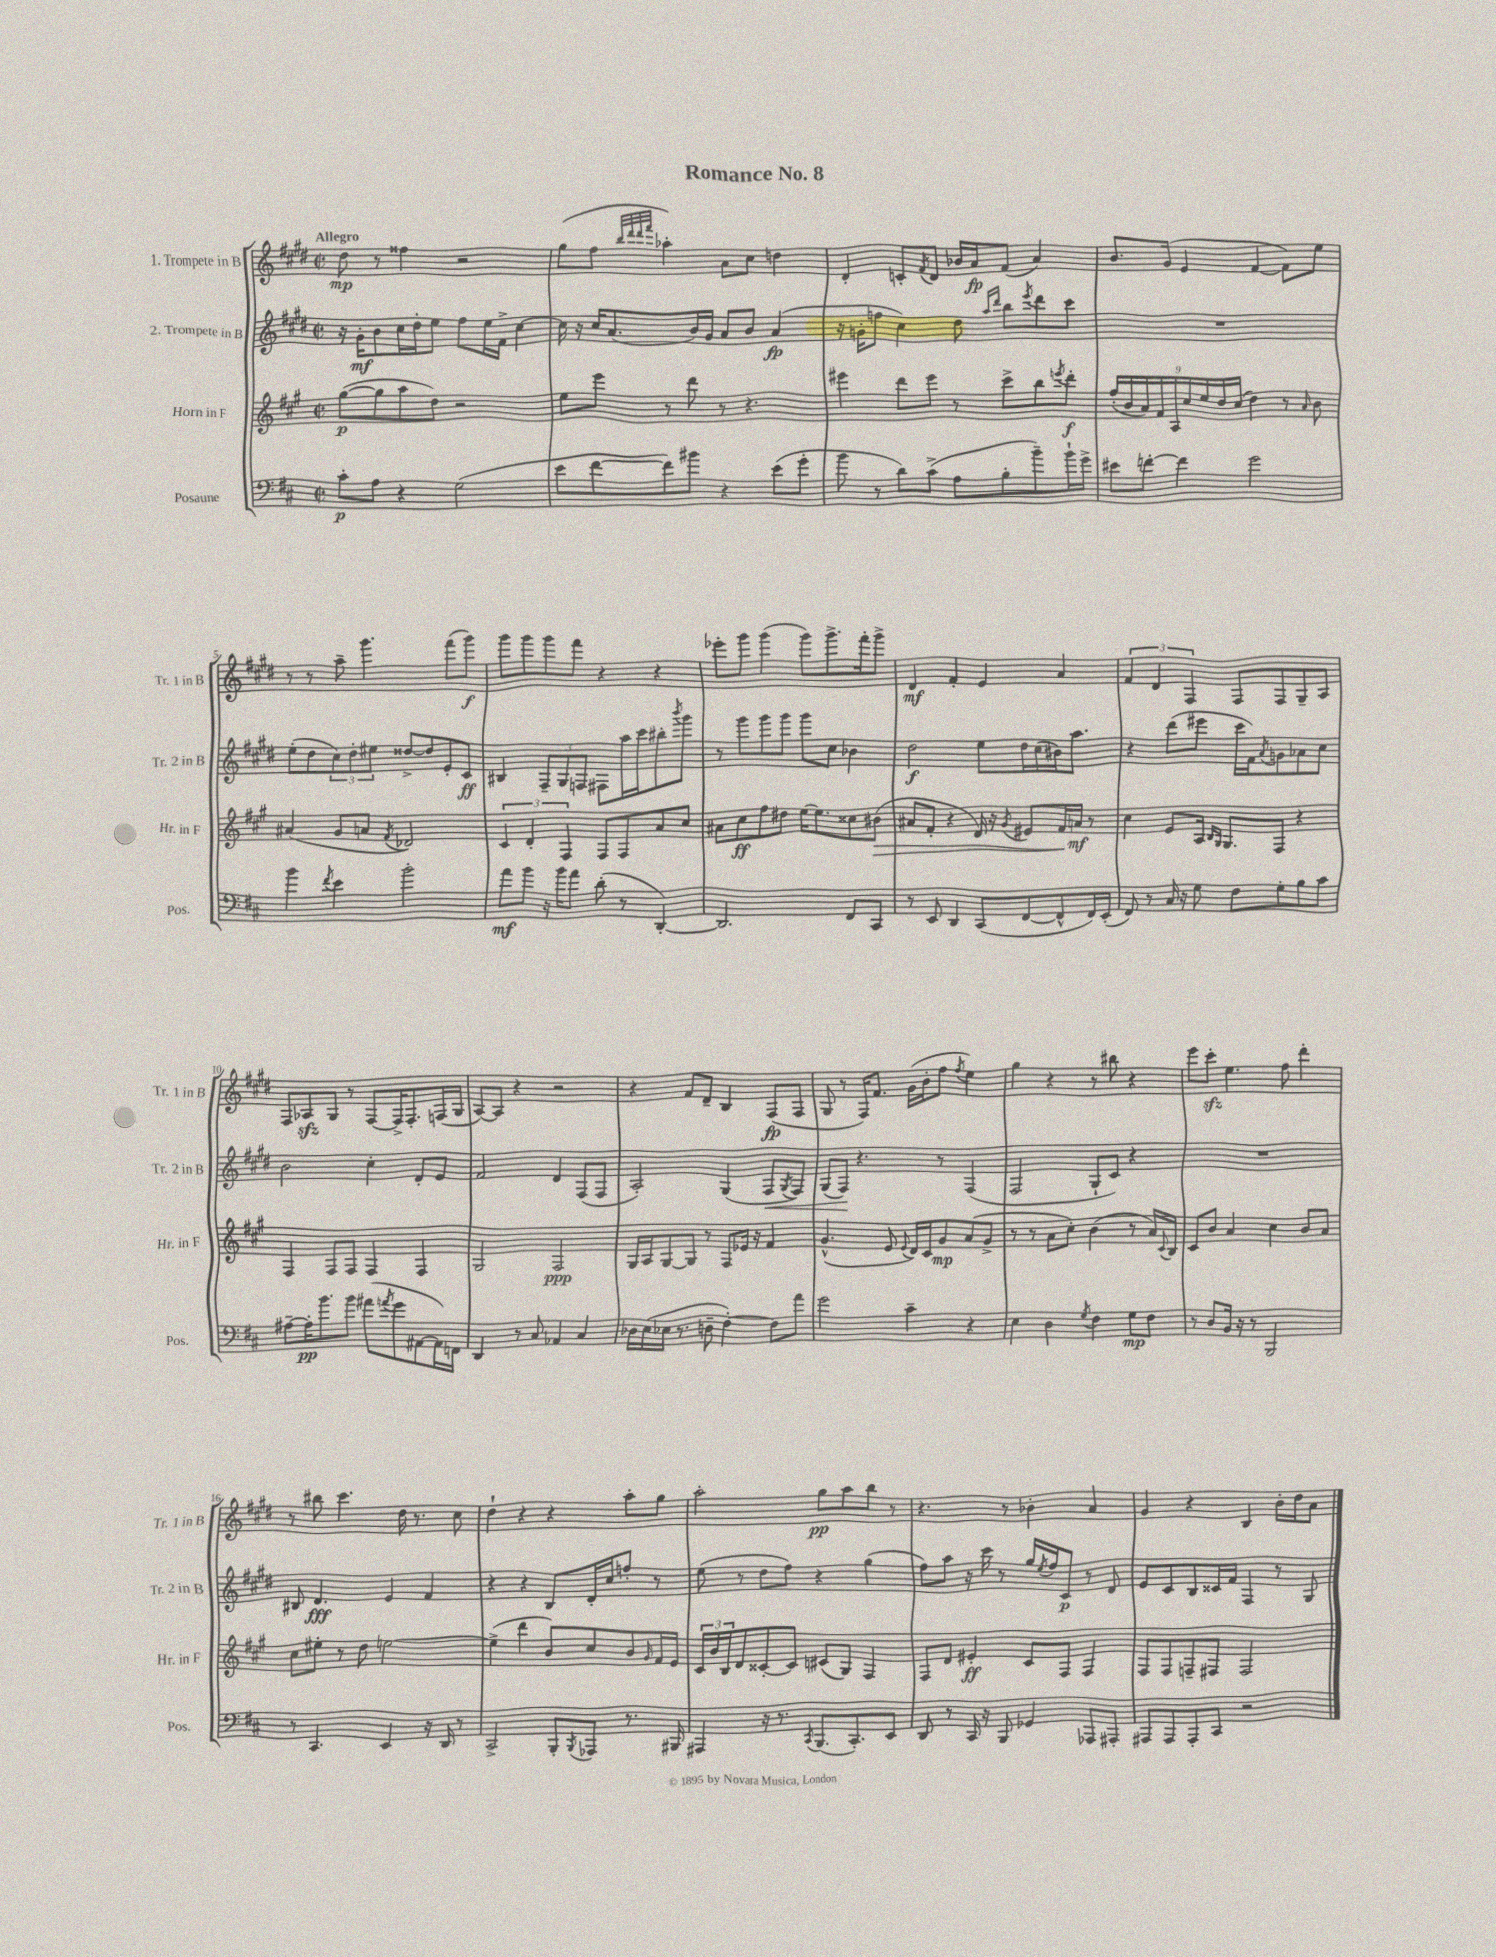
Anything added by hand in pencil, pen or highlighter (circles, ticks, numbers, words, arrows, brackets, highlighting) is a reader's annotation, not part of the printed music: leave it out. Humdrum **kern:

**kern	**dynam	**kern	**dynam	**kern	**dynam	**kern	**dynam
*part4	*part4	*part3	*part3	*part2	*part2	*part1	*part1
*staff4	*staff4	*staff3	*staff3	*staff2	*staff2	*staff1	*staff1
*I"Posaune	*	*I"Horn in F	*	*I"2. Trompete in B	*	*I"1. Trompete in B	*
*I'Pos.	*	*I'Hr. in F	*	*I'Tr. 2 in B	*	*I'Tr. 1 in B	*
*clefF4	*	*clefG2	*	*clefG2	*	*clefG2	*
*k[f#c#]	*	*k[f#c#g#]	*	*k[f#c#g#d#]	*	*k[f#c#g#d#]	*
*M2/2	*	*M2/2	*	*M2/2	*	*M2/2	*
*met(c|)	*	*met(c|)	*	*met(c|)	*	*met(c|)	*
=1	=1	=1	=1	=1	=1	=1	=1
!	!	!	!	!	!	!LO:TX:a:B:t=Allegro	!
8c#'\L	p	([8gg#\L	p	16r	.	8dd#\	mp
.	.	.	.	16g#'\KL	mf	.	.
8A\J	.	8gg#\]	.	8b\	.	8r	.
4r	.	8aa\	.	16cc#\L	.	4ff##X\	.
.	.	.	.	16dd#'\J	.	.	.
.	.	8dd\J)	.	8ee\J	.	.	.
(2G\	.	2r	.	8ff#\L	.	2r	.
.	.	.	.	16ee\L	.	.	.
.	.	.	.	16f#^\JJ	.	.	.
.	.	.	.	[4cc#\	.	.	.
=2	=2	=2	=2	=2	=2	=2	=2
8e\L	.	8ee\L	.	16cc#\]	.	(8gg#\L	.
.	.	.	.	16r	.	.	.
[8f#\	.	8eee\J	.	16cc#/KL	.	8ff#\J	.
.	.	.	.	(8.a/	.	.	.
.	.	.	.	.	.	32qqbb/LLL	.
.	.	.	.	.	.	32qqddd#/	.
.	.	.	.	.	.	32qqddd#/	.
.	.	.	.	.	.	32qqfff#/JJJ	.
8f#\])	.	8r	.	.	.	4aa-X'\)	.
8b#X\J	.	8ddd\	.	16b/L)	.	.	.
.	.	.	.	16g#/JJ	.	.	.
4r	.	8r	.	8a/L	.	8a\L	.
.	.	4.r	.	8b/J	.	8cc#\J	.
(8e\L	.	.	.	(4a/	fp	4ddn\	.
8g'\J	.	.	.	.	.	.	.
=3	=3	=3	=3	=3	=3	=3	=3
8b\	.	4eee#X\	.	16r	.	4d#'/	.
.	.	.	.	16gn'\KL	.	.	.
8r	.	.	.	8ffn\J	.	.	.
8d\L)	.	8ddd\L	.	4cc#\)	.	8cn'/L	.
.	.	.	.	.	.	8qf#/	.
(8c#^\J	.	8eee#\J	.	.	.	8d#/J	.
8A\L	.	8r	.	8dd#\	.	16b-X/LL	.
.	.	.	.	.	.	16a/J	fp
.	.	.	.	16qqaa/LL	.	.	.
.	.	.	.	16qqddd#/JJ	.	.	.
8B'\	.	8ccc#^\L	.	8bb\L	.	(8f#/J	.
.	.	.	.	8qeee/	.	.	.
8b~\)	.	8bb\	.	8ddd#\	.	4a/)	.
.	.	8qeeen/	.	.	.	.	.
16b`\L	.	8ddd'\J	f	8ccc#\J	.	.	.
16g^\JJ	.	.	.	.	.	.	.
=4	=4	=4	=4	=4	=4	=4	=4
8e#X\L	.	(18ff#'/LL	.	1r	.	8.b/L	.
.	.	18b/	.	.	.	.	.
.	.	18a/)	.	.	.	.	.
[8fn'\J	.	.	.	.	.	.	.
.	.	18f#/	.	.	.	.	.
.	.	.	.	.	.	(16g#/Jk	.
.	.	18A/	.	.	.	.	.
4f\]	.	.	.	.	.	4e/	.
.	.	18cc#/	.	.	.	.	.
.	.	18ee/	.	.	.	.	.
.	.	18dd/	.	.	.	.	.
.	.	(18cc#/JJ	.	.	.	.	.
2g\	.	4dd\)	.	.	.	[4f#/	.
.	.	8r	.	.	.	8f#\L])	.
.	.	16qqa/	.	.	.	.	.
.	.	8b\	.	.	.	8ee\J	.
!!LO:LB:g=z
=5	=5	=5	=5	=5	=5	=5	=5
4b\	.	(4a#X/	.	(8ee'\L	.	8r	.
.	.	.	.	8dd#\	.	8r	.
8qf#/	.	.	.	.	.	.	.
4e\	.	8g#/L	.	12cc#\)	.	8aa~\	.
.	.	.	.	12dd#'\	.	.	.
.	.	8an/J	.	.	.	4.ggg#\	.
.	.	.	.	12ee#X\J	.	.	.
.	.	8qf#/	.	.	.	.	.
2b'\	.	2d-X/)	.	[8dd##X^/L	.	.	.
.	.	.	.	8dd##/]	.	.	.
.	.	.	.	8e'/	.	(8fff#\L	.
.	.	.	.	8c#/J	ff	8ggg#\J)	f
=6	=6	=6	=6	=6	=6	=6	=6
8a\L	mf	6c#/	.	4B#X/	.	8ggg#\L	.
8b\J	.	.	.	.	.	8ggg#\	.
.	.	6d'/	.	.	.	.	.
16r	.	.	.	12F#~/L	.	8ggg#\	.
16b\KL	.	.	.	.	.	.	.
.	.	6F#/	.	12G#/	.	.	.
8a\J	.	.	.	.	.	8fff#\J	.
.	.	.	.	12Fn/J	.	.	.
(8d'\	.	8F#/L	.	8F#X\L	.	4r	.
8r	.	8F#/	.	16aa\L	.	.	.
.	.	.	.	16ccc#\J	.	.	.
[4DD'/)	.	8a/	.	8bb#X'\	.	4r	.
.	.	.	.	8qbbb/	.	.	.
.	.	8cc#/J	.	8ggg#\J	.	.	.
=7	=7	=7	=7	=7	=7	=7	=7
2.DD/]	.	8a#X\L	.	8r	.	8eee-X'\L	.
.	.	8cc#\	ff	8ggg#\L	.	8ggg#\J	.
.	.	8ff#\	.	8ggg#\	.	(4ggg#\	.
.	.	8dd#X\J	.	8ggg#\J	.	.	.
.	.	[16ee\KL	.	8ggg#\L	.	8ggg#\L)	.
.	.	8.ee\]	.	.	.	.	.
.	.	.	.	8cc#\J	.	8.ggg#^\	.
8FF#/L	.	8cc##X\	.	4b-X\	.	.	.
.	.	.	.	.	.	16fff#'\k	.
!	!	!	!LO:HP:b	!	!	!	!
8CC#/J	.	(8b#X\J	>	.	.	8ggg#^\J	.
=8	=8	=8	=8	=8	=8	=8	=8
8r	.	8a#X/L	.	2dd#\	f	4d#/	mf
8EE/	.	8f#'/J	.	.	.	.	.
4DD/	.	4r	.	.	.	4f#'/	.
(8CC#/L	.	16d/)	.	8ee\L	.	4e/	.
.	.	16r	.	.	.	.	.
.	.	8qg#/	.	.	.	.	.
[8FF#/	.	8e#X/L	.	16dd#\L	.	.	.
.	.	.	.	(16cc#\	.	.	.
8FF#^^/]	.	16f#/L	.	16b#X\J)	.	4a/	.
.	.	16an/JJ	] mf	8.aa\J	.	.	.
16FF#/L)	.	8r	.	.	.	.	.
(16EE'/JJ	.	.	.	.	.	.	.
=9	=9	=9	=9	=9	=9	=9	=9
8FF#/)	.	4cc#\	.	4r	.	6f#/	.
8r	.	.	.	.	.	.	.
.	.	.	.	.	.	6d#/	.
16C#/	.	8e/L	.	(8ddd#\L	.	.	.
16r	.	.	.	.	.	.	.
.	.	.	.	.	.	6F#/	.
8G\	.	16A/Jk	.	8eee#X\J	.	.	.
.	.	16qqB/LL	.	.	.	.	.
.	.	16qqG#/JJ	.	.	.	.	.
.	.	8.G#/L	.	.	.	.	.
8F#\L	.	.	.	16ccc#\LL	.	8F#/L	.
.	.	.	.	16f#\J)	.	.	.
.	.	.	.	8qa/	.	.	.
8G'\	.	8F#/J	.	8gn\	.	8F#/	.
8B\	.	4r	.	8a-X\	.	8G#~/	.
8c#\J	.	.	.	8cc#\J	.	8A/J	.
!!LO:LB:g=z
=10	=10	=10	=10	=10	=10	=10	=10
[8A#X~\L	.	4F#/	.	2b\	.	8F#/L	.
16A#'\K]	pp	.	.	.	.	8A-Xzz/	.
8.b\	.	.	.	.	.	.	.
.	.	8F#/L	.	.	.	8G#/J	.
8b\J	.	8F#/J	.	.	.	8r	.
(8a#X\L	.	4F#/	.	4cc#'\	.	[8F#/L	.
8qan/	.	.	.	.	.	.	.
8g\	.	.	.	.	.	16F#^/K]	.
.	.	.	.	.	.	8.F#'/	.
[8AA#X\	.	4F#/	.	8d#'/L	.	.	.
16AA#\L])	.	.	.	8e/J	.	(16Fn/L	.
16FFn\JJ	.	.	.	.	.	16G#/JJ	.
=11	=11	=11	=11	=11	=11	=11	=11
4DD/	.	2G#/	.	2f#/	.	[8A/L)	.
.	.	.	.	.	.	8A/J]	.
8r	.	.	.	.	.	4r	.
8C#/	.	.	.	.	.	.	.
4AA-X/	.	2F#/	ppp	4d#/	.	2r	.
4C#/	.	.	.	(8F#/L	.	.	.
.	.	.	.	8F#/J	.	.	.
=12	=12	=12	=12	=12	=12	=12	=12
16D-X\LL	.	16G#/LL	.	2A'/)	.	4r	.
(16E\	.	16A/J	.	.	.	.	.
16E-X\JJ	.	[8G#/	.	.	.	.	.
8.r	.	.	.	.	.	.	.
.	.	8G#/J]	.	.	.	8f#/L	.
8Dn~\	.	8r	.	.	.	8d#~/J	.
[4F#'\)	.	8F#/L	.	(4G#/	.	4B/	.
.	.	16e-X/Jk	.	.	.	.	.
.	.	16r	.	.	.	.	.
!	!	!	!	!	!LO:HP:b	!	!
8F#\L]	.	4f#/	.	8F#/L	<	(8F#/L	fp
.	.	.	.	8qG#/	.	.	.
8a\J	.	.	.	8F#/J)	.	8F#/J	.
=13	=13	=13	=13	=13	=13	=13	=13
2g\	.	(4.g#^^/	.	(8G#/L	.	8G#/	.
.	.	.	.	8F#/J)	.	8r	.
.	.	.	.	4.r	[	16F#/KL)	.
.	.	.	.	.	.	8.f#/J	.
.	.	8e/	.	.	.	.	.
.	.	8qqe/	.	.	.	.	.
4c#~\	.	16d/LL)	.	.	.	(16g#\LL	.
.	.	16c#/J	.	.	.	16b'\J	.
.	.	8g#/	mp	8r	.	8ff#\J	.
.	.	.	.	.	.	8qff#/	.
4r	.	(8a/	.	(4F#/	.	4ee\)	.
.	.	8g#^/J	.	.	.	.	.
=14	=14	=14	=14	=14	=14	=14	=14
4E\	.	8r	.	2F#/	.	4gg#\	.
.	.	8r	.	.	.	.	.
4D\	.	8a\L	.	.	.	4r	.
.	.	8cc#'\J)	.	.	.	.	.
8qG/	.	.	.	.	.	.	.
4F#\	.	(4b\	.	8G#`/L	.	8r	.
.	.	.	.	8c#/J)	.	8bb#X\	.
8G\L	mp	8r	.	4r	.	4r	.
8F#\J	.	16a/LL)	.	.	.	.	.
.	.	8qqc#/	.	.	.	.	.
.	.	16B/JJ	.	.	.	.	.
=15	=15	=15	=15	=15	=15	=15	=15
8r	.	8c#/L	.	1r	.	8eee\L	.
8D/L	.	8b/J	.	.	.	8ccc#zz'\J	.
16BB/Jk	.	4a/	.	.	.	4.ee\	.
16r	.	.	.	.	.	.	.
8r	.	.	.	.	.	.	.
2BBB/	.	4cc#\	.	.	.	.	.
.	.	.	.	.	.	8ff#\	.
.	.	8b/L	.	.	.	4ddd#'\	.
.	.	8a/J	.	.	.	.	.
!!LO:LB:g=z
=16	=16	=16	=16	=16	=16	=16	=16
8r	.	8cc#\L	.	8B#X/	.	8r	.
4.CC#/	.	8ee#X'\J	.	4.d#/	fff	8bb#X\	.
.	.	8r	.	.	.	4.ccc#\	.
.	.	8dd\	.	.	.	.	.
4EE/	.	[2een\	.	4e/	.	.	.
.	.	.	.	.	.	16dd#\	.
.	.	.	.	.	.	8.r	.
16r	.	.	.	4f#/	.	.	.
16DD/	.	.	.	.	.	.	.
8r	.	.	.	.	.	8cc#\	.
=17	=17	=17	=17	=17	=17	=17	=17
2CC#^/	.	(4ee^\]	.	4r	.	4dd#`\	.
.	.	4ddd\	.	4r	.	4r	.
8BBB'/L	.	8b/L)	.	8B/L	.	4r	.
8qBBB/	.	.	.	.	.	.	.
8AAA-X/J	.	8cc#/	.	16d#'/L	.	.	.
.	.	.	.	16cc#/J	.	.	.
8.r	.	8b/	.	8ffn'/J	.	8aa'\L	.
.	.	16qqg#/	.	.	.	.	.
.	.	16f#/L	.	8r	.	8gg#\J	.
16BBB#X/	.	16e/JJ	.	.	.	.	.
=18	=18	=18	=18	=18	=18	=18	=18
4AAA#X/	.	24c#/LL	.	(8ee\	.	2aa'\	.
.	.	24b/	.	.	.	.	.
.	.	24B/J	.	.	.	.	.
.	.	8d/	.	8r	.	.	.
16r	.	[8c##X'/	.	8dd#\L	.	.	.
8.r	.	.	.	.	.	.	.
.	.	8c##/J]	.	8ff#\J)	.	.	.
8qCC#/	.	.	.	.	.	.	.
(8.BBB/L	.	(8c#X/L	.	4r	.	8gg#\L	pp
.	.	8G#/J)	.	.	.	8aa\	.
8.CC#'/)	.	.	.	.	.	.	.
.	.	4F#/	.	(4gg#\	.	8bb\J	.
8EE/J	.	.	.	.	.	8r	.
=19	=19	=19	=19	=19	=19	=19	=19
8DD/	.	8F#/L	.	8ff#\L)	.	4.r	.
8r	.	8d/J	.	8aa\J	.	.	.
16CC#/	.	4e#X'/	ff	16r	.	.	.
16r	.	.	.	16ccc#\	.	.	.
8BBB/	.	.	.	8r	.	8r	.
4GG-X/	.	8c#/L	.	16gg#/LL	.	4b-X'\	.
.	.	.	.	8qee/	.	.	.
.	.	.	.	16ff#/J	.	.	.
.	.	8F#/J	.	8c#/J	p	.	.
8AAA-X/L	.	4F#/	.	8r	.	4a/	.
8AAA#X'/J	.	.	.	8d#/	.	.	.
=20	=20	=20	=20	=20	=20	=20	=20
8AAA#X/L	.	8F#/L	.	8e/L	.	4g#/	.
8AAA#/	.	8F#/	.	8c#/	.	.	.
8AAA#'/	.	8Fn~/	.	8B/	.	4r	.
8CC#/J	.	8F#X/J	.	16c##X/L	.	.	.
.	.	.	.	16f#/JJ	.	.	.
2r	.	2F#/	.	4F#/	.	4B/	.
.	.	.	.	8r	.	16b'\LL	.
.	.	.	.	.	.	16dd#\J	.
.	.	.	.	8G#/	.	8a\J	.
==	==	==	==	==	==	==	==
*-	*-	*-	*-	*-	*-	*-	*-
